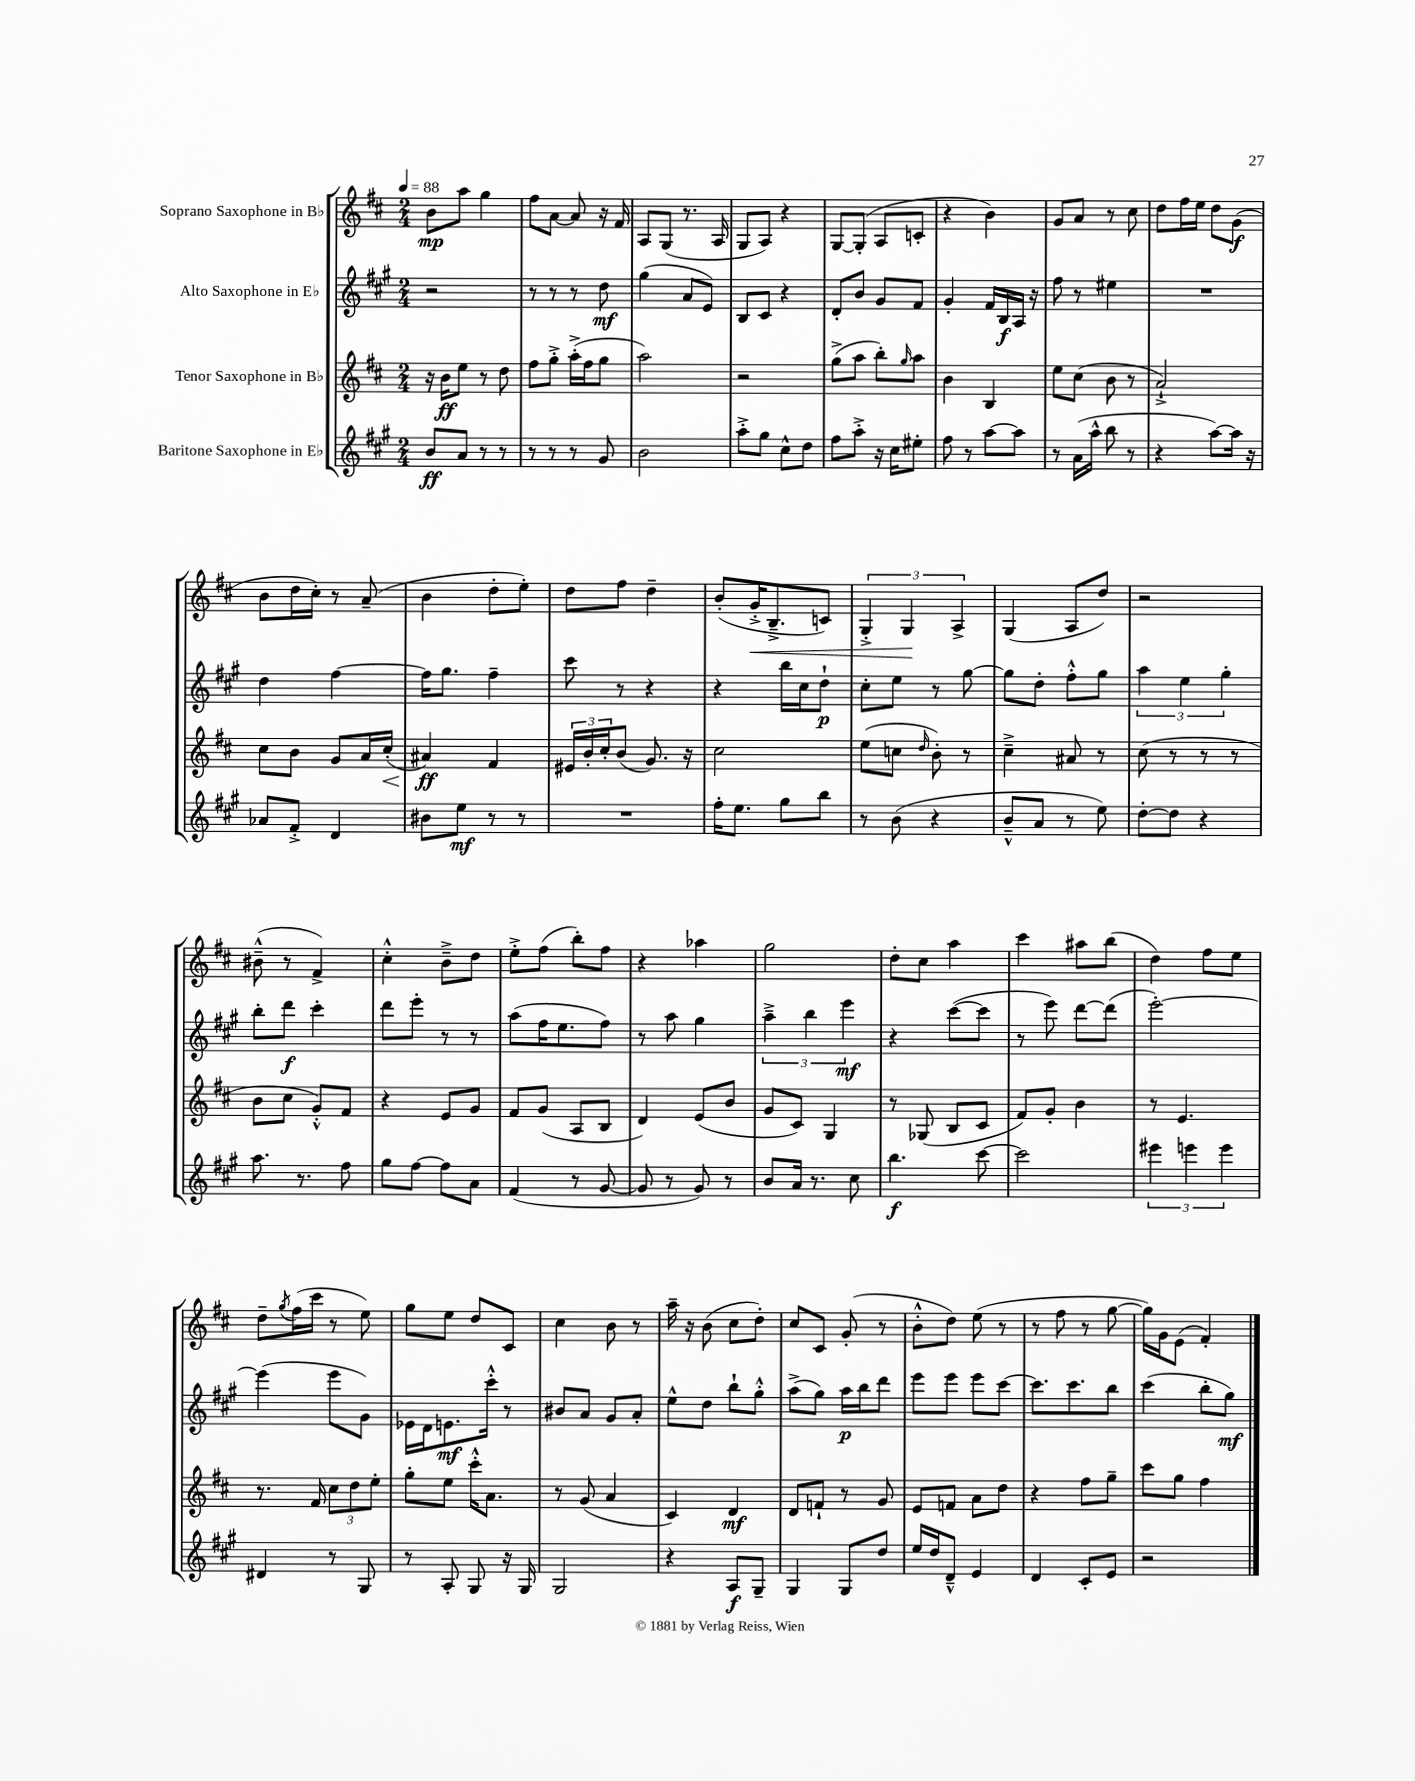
<<
\new StaffGroup <<
\new Staff = "s0" \with { instrumentName = "Soprano Saxophone in Bb" } {
    \clef treble \key d \major \numericTimeSignature \time 2/4 \tempo 4 = 88
    b'8\mp a''8 g''4 |
    fis''8 a'8~ a'8 r16 fis'16 |
    a8 g8( r8. a16 |
    g8 a8) r4 |
    g8~ g8-.( a8 c'8-. |
    r4 b'4) |
    g'8 a'8 r8 cis''8 |
    d''8 fis''16 e''16 d''8 g'8\f( |
    b'8 d''16 cis''16-.) r8 a'8--( |
    b'4 d''8-. e''8-.) |
    d''8 fis''8 d''4-- |
    b'8-.( g'16-.->\< b8.---> c'8) |
    \tuplet 3/2 { g4-.-> g4\! a4-> } |
    g4( a8 d''8) |
    r2 |
    bis'8---^( r8 fis'4->) |
    cis''4-.-^ b'8---> d''8 |
    e''8-.-> fis''8( b''8-.) fis''8 |
    r4 aes''4 |
    g''2 |
    d''8-. cis''8 a''4 |
    cis'''4 ais''8 b''8( |
    d''4) fis''8 e''8 |
    d''8-- \acciaccatura { g''8 } fis''16( cis'''16 r8 e''8) |
    g''8 e''8 d''8 cis'8 |
    cis''4 b'8 r8 |
    a''16-- r16 b'8( cis''8 d''8-.) |
    cis''8 cis'8 g'8-.( r8 |
    b'8-.-^ d''8) e''8( r8 |
    r8 fis''8 r8 g''8~ |
    g''16) g'16 e'8( fis'4-.) \bar "|." |
}
\new Staff = "s1" \with { instrumentName = "Alto Saxophone in Eb" } {
    \clef treble \key a \major \numericTimeSignature \time 2/4
    r2 |
    r8 r8 r8 d''8\mf |
    gis''4( a'8 e'8) |
    b8 cis'8 r4 |
    d'8-. b'8 gis'8 fis'8 |
    gis'4-. fis'16 b16\f a16 r16 |
    fis''8 r8 eis''4 |
    R2 |
    d''4 fis''4~ |
    fis''16 gis''8. fis''4-- |
    cis'''8 r8 r4 |
    r4 b''16 cis''16 d''8-!\p |
    cis''8-. e''8 r8 gis''8~ |
    gis''8 d''8-. fis''8-.-^ gis''8 |
    \tuplet 3/2 { a''4 e''4 gis''4-. } |
    b''8-. d'''8\f cis'''4-. |
    d'''8 e'''8-. r8 r8 |
    a''8( fis''16 e''8. fis''8) |
    r8 a''8 gis''4 |
    \tuplet 3/2 { a''4---> b''4 e'''4\mf } |
    r4 cis'''8~( cis'''8 |
    r8 e'''8) d'''8~ d'''8( |
    e'''2~-.) |
    e'''4( e'''8 gis'8) |
    ees'16 d'16 e'8.\mf cis'''16-.-^ r8 |
    bis'8 a'8 gis'8 a'8-. |
    e''8-^ d''8 b''8-! gis''8-.-^ |
    a''8->( gis''8) a''16\p b''16 d'''8 |
    e'''8 e'''8 e'''8 cis'''8~ |
    cis'''8. cis'''8. b''8 |
    cis'''4( b''8-. gis''8\mf) \bar "|." |
}
\new Staff = "s2" \with { instrumentName = "Tenor Saxophone in Bb" } {
    \clef treble \key d \major \numericTimeSignature \time 2/4
    r16 b'16\ff e''8 r8 d''8 |
    fis''8 g''8-.-> a''16-.->( fis''16 g''8 |
    a''2) |
    r2 |
    g''8->( a''8 b''8-.) \grace { g''16 } a''8 |
    b'4 b4 |
    e''8 cis''8( b'8 r8 |
    a'2-!->) |
    cis''8 b'8 g'8 a'16 cis''16-.\<( |
    ais'4\ff\!) fis'4 |
    \tuplet 3/2 { eis'16 b'16-. cis''16-. } b'8( g'8.) r16 |
    cis''2 |
    e''8( c''8 \grace { d''16 } b'8-.) r8 |
    cis''4---> ais'8 r8 |
    cis''8( r8 r8 r8 |
    b'8 cis''8 g'8-.-^) fis'8 |
    r4 e'8 g'8 |
    fis'8 g'8( a8 b8 |
    d'4) e'8( b'8 |
    g'8 cis'8) g4 |
    r8 ges8( b8 cis'8 |
    fis'8) g'8-. b'4 |
    r8 e'4. |
    r8. fis'16 \tuplet 3/2 { cis''8 d''8 e''8-. } |
    g''8-. e''8 cis'''16-.-^ a'8. |
    r8 g'8( a'4 |
    cis'4) d'4\mf |
    d'8 f'8-! r8 g'8 |
    e'8 f'8 a'8 d''8 |
    r4 fis''8 g''8-- |
    cis'''8 g''8 fis''4 \bar "|." |
}
\new Staff = "s3" \with { instrumentName = "Baritone Saxophone in Eb" } {
    \clef treble \key a \major \numericTimeSignature \time 2/4
    b'8\ff a'8 r8 r8 |
    r8 r8 r8 gis'8 |
    b'2 |
    a''8-.-> gis''8 cis''8-^ d''8 |
    fis''8 a''8-.-> r16 cis''16 eis''8-. |
    fis''8 r8 a''8~ a''8 |
    r8 a'16( a''16-^ b''8 r8 |
    r4 a''8~) a''16 r16 |
    aes'8 fis'8-.-> d'4 |
    bis'8 e''8\mf r8 r8 |
    R2 |
    fis''16-. e''8. gis''8 b''8 |
    r8 b'8( r4 |
    b'8---^ a'8 r8 e''8) |
    d''8~-. d''8 r4 |
    a''8. r8. fis''8 |
    gis''8 fis''8~ fis''8 a'8 |
    fis'4( r8 gis'8~ |
    gis'8 r8 gis'8) r8 |
    b'8 a'16 r8. cis''8 |
    b''4.\f cis'''8~ |
    cis'''2 |
    \tuplet 3/2 { eis'''4 e'''4 e'''4 } |
    dis'4 r8 gis8 |
    r8 a8-. gis8 r16 gis16 |
    gis2 |
    r4 a8\f gis8-- |
    gis4 gis8 d''8 |
    e''16 d''16 d'8---^ e'4 |
    d'4 cis'8-. e'8 |
    r2 \bar "|." |
}
>>
>>
\layout { \context { \Score \remove "Bar_number_engraver" } }
